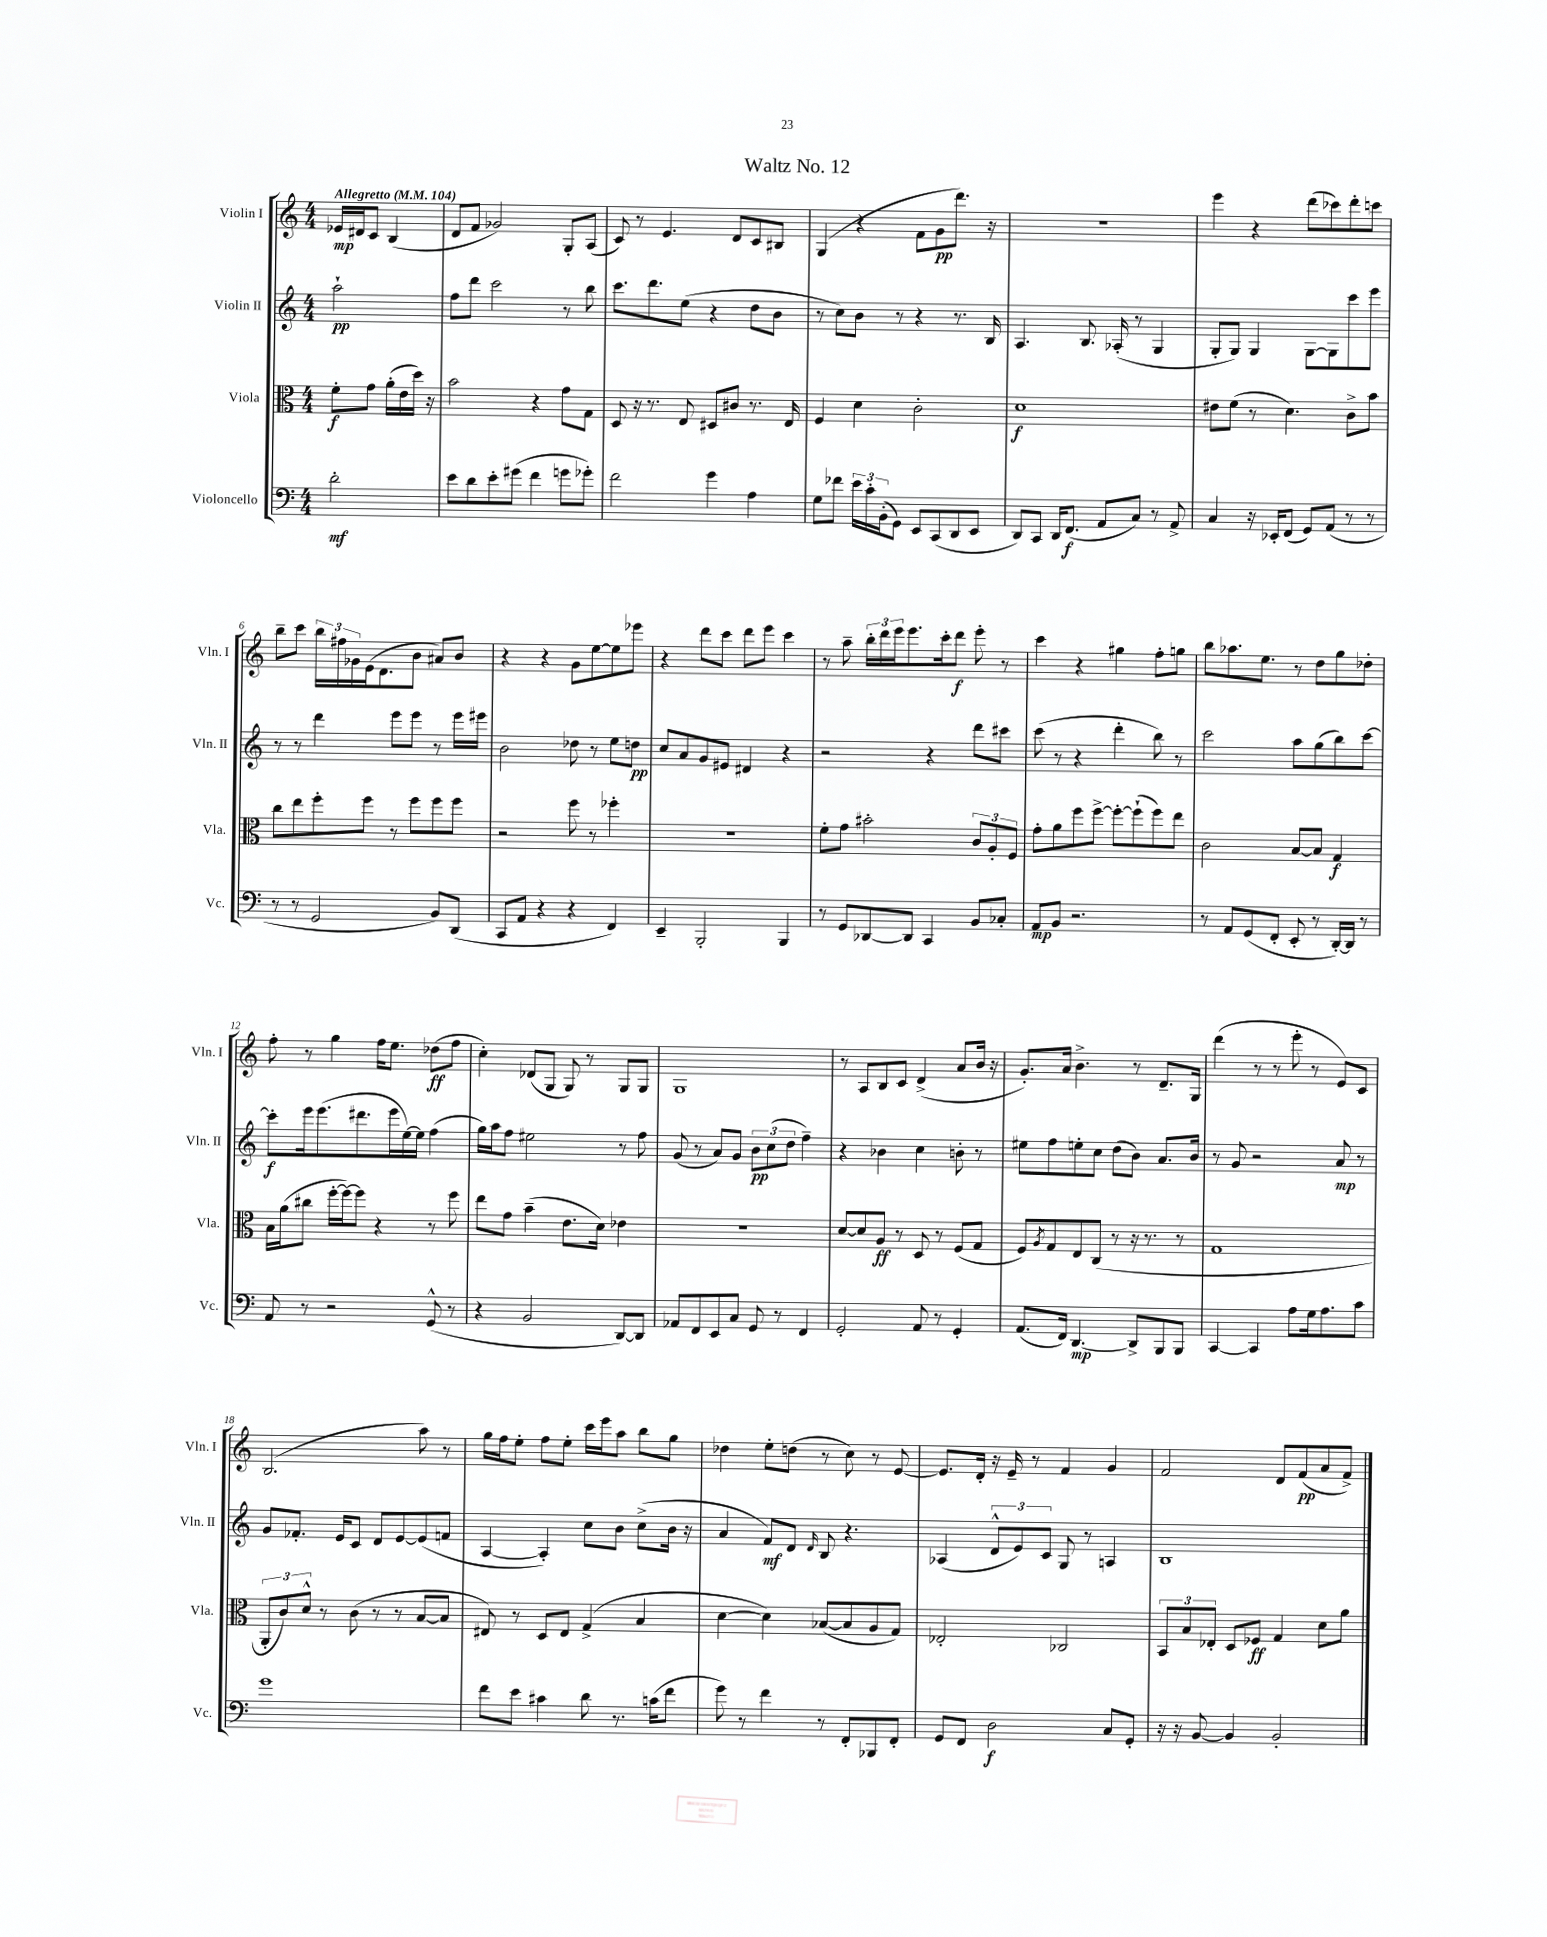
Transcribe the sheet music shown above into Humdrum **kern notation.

**kern	**kern	**kern	**kern
*staff4	*staff3	*staff2	*staff1
*clefF4	*clefC3	*clefG2	*clefG2
*k[]	*k[]	*k[]	*k[]
*M4/4	*M4/4	*M4/4	*M4/4
*MM104	*MM104	*MM104	*MM104
2d'\	8f'\L	2aa`\	16e-/LL
.	.	.	16d#/J
.	8g\J	.	8c/J
.	(16a'\LL	.	(4B/
.	16e\	.	.
.	16dd\JJ)	.	.
.	16r	.	.
=	=	=	=
8e\L	2b\	8ff\L	8d/L
8d\	.	8ddd\J	8f/J
8e'\	.	2ccc\	2g-/)
(8g#\J	.	.	.
4f\	4r	.	.
8g\L	8g\L	8r	8G'/L
8g-'\J)	8G\J	8bb\	(8A/J
=	=	=	=
2f\	8D/	8.ccc\L	8c/)
.	16r	.	8r
.	8.r	8.ddd\	.
.	.	.	4.e/
.	8E/	(8ee\J	.
4g\	8D#/L	4r	.
.	8c#/J	.	8d/L
4A\	8.r	8dd\L	8c/
.	.	8b\J	8B#/J
.	16E/	.	.
=	=	=	=
8G\L	4F/	8r	(4G/
8f-\J	.	8cc\L)	.
24e\LL	4d\	8b\J	4r
24c'\	.	.	.
(24BB'\J	.	.	.
8GG\J)	.	8r	.
8EE/L	2c'\	4r	8f\L
(8CC/	.	.	8g\
8DD/	.	8.r	8.ddd\J)
8EE/J	.	.	.
.	.	16B/	16r
=	=	=	=
8DD/L)	1d	4.A/	1r
8CC/J	.	.	.
16DD/LK	.	.	.
(8.FF/J	.	.	.
.	.	8.B/	.
8AA/L	.	.	.
.	.	(16A-'/	.
8C/J)	.	8r	.
8r	.	4G/	.
8AA^/	.	.	.
=	=	=	=
4C/	8e#\L	8G'/L	4eee\
.	(8f\J	8G/J)	.
16r	8r	4G/	4r
16EE-'/LK	.	.	.
(8FF/J	4.d\)	.	.
8GG/L)	.	[8G\L	(8ddd\L
(8AA/J	.	8G\]	8ccc-\)
8r	8c^\L	8ccc\	8ddd'\
8r	8b\J	8eee\J	8ccc\J
=	=	=	=
8r	8cc\L	8r	8bb~\L
8r	8ee\	8r	8ccc\J
2GG/	8ff'\	4ddd\	24bb\LL
.	.	.	24ff#\
.	.	.	24g-\
.	8ff\J	.	(16e\J
.	.	.	8.d\
.	8r	8eee\L	.
.	8ff\L	8eee\J	8b\J
8BB/L)	8ff\	8r	8a#/L)
(8DD/J	8ff\J	16eee\LL	8b/J
.	.	16eee#\JJ	.
=	=	=	=
8CC/L	2r	2b\	4r
8AA/J	.	.	.
4r	.	.	4r
4r	8ff\	8dd-\	8g\L
.	8r	8r	[8ee\
4FF/)	4ff-'\	8ee\L	8ee\]
.	.	8dd\J	8eee-\J
=	=	=	=
4EE~/	1r	8cc/L	4r
.	.	8a/	.
2BBB'/	.	8g/	8ddd\L
.	.	8e#/J	8ccc\J
.	.	4d#/	8ddd\L
.	.	.	8eee\J
4BBB/	.	4r	4ccc\
=	=	=	=
8r	8f'\L	2r	8r
8GG/L	8g\J	.	8aa~\
[8DD-/	2b#'\	.	24bb'\LL
.	.	.	24ddd\
.	.	.	24eee\J
8DD-/]J	.	.	8.eee\
4CC/	.	4r	.
.	.	.	16ccc'\k
.	.	.	8ddd\J
8BB/L	12c/L	8ddd\L	8eee'\
.	12A'/	.	.
8C-'/J	.	8ccc#\J	8r
.	12F/J	.	.
=	=	=	=
8AA/L	8g'\L	(8ccc\	4ccc\
8BB/J	8a\	8r	.
2.r	8ff\	4r	4r
.	[8ff^\J	.	.
.	8ff'\_L	4ddd'\	4gg#\
.	(8ff`\]	.	.
.	8ff\)	8bb\)	8ff'\L
.	8ee\J	8r	8gg\J
=	=	=	=
8r	2c\	2ccc\	8bb\L
8AA/L	.	.	8.aa-\
(8GG/	.	.	.
.	.	.	8.ee\J
8FF'/J	.	.	.
8EE'/	[8B/L	8aa\L	8r
8r	8B/]J	(8gg\	8dd\L
[16DD'/LL)	4G/	8bb\)	8gg\
16DD/]JJ	.	.	.
8r	.	[8ccc\J	8dd-'\J
=	=	=	=
8AA/	16B\LL	8ccc'\]L	8ff'\
.	(16a\J	.	.
8r	8cc#\J	16eee\k	8r
.	.	(8.eee\	.
2r	[16ff'\LL	.	4gg\
.	16ff\_J)	.	.
.	8ff\]J	8.ddd#\	.
.	4r	.	16ff\LK
.	.	16eee\L	8.ee\J
.	.	[16ee\)	.
.	.	16ee\]JJ	.
(8GG^^/	8r	(4ff\	(8dd-\L
8r	8ff\	.	8ff\J
=	=	=	=
4r	8ee\L	16gg\LL)	4cc'\)
.	.	16aa\J	.
.	8g\J	8ff\J	.
2BB/	(4b~\	2ee#\	(8d-/L
.	.	.	8G/J
.	8.e\L	.	8G/)
.	.	.	8r
.	16d\Jk)	.	.
[8DD/L)	4e-\	8r	8G/L
8DD/]J	.	8ff\	8G/J
=	=	=	=
8AA-/L	1r	(8g/	1G
8FF/	.	8r	.
8EE/	.	8a/L)	.
8C/J	.	8g/J	.
8GG/	.	12b\L	.
.	.	(12cc\	.
8r	.	.	.
.	.	12dd\J	.
4FF/	.	4ff~\)	.
=	=	=	=
2GG'/	[8d/L	4r	8r
.	8d/]	.	8A/L
.	8A/J	4b-\	8B/
.	8r	.	8c/J
8AA/	8D/	4cc\	(4d^/
8r	8r	.	.
4GG'/	(8F/L	8b'\	8a/L
.	8G/J	8r	16b/Jk
.	.	.	16r
=	=	=	=
(8.AA/L	8F/L)	8ee#\L	8.g'/L)
.	8qA/	.	.
.	8G/	8ff\	.
16FF/Jk)	.	.	16a/Jk
[4.DD/	8E/	8ee'\	4.b^\
.	(8C/J	8cc\J	.
.	8r	(8dd\L	.
8DD^/]L	16r	8b\J)	8r
.	8.r	.	.
8BBB/	.	8.a/L	8.d~/L
8BBB/J	8r	.	.
.	.	16b/Jk	16G/Jk
=	=	=	=
[4CC/	1G	8r	(4ddd\
.	.	8g/	.
4CC/]	.	2r	8r
.	.	.	8r
8A\L	.	.	8eee'\
16G\k	.	.	8r
8.A\	.	.	.
.	.	8a/	8e/L)
8c\J	.	8r	8c/J
=	=	=	=
1g	12AA'/L	8g/L	(2.B/
.	12c/)	.	.
.	.	8.f-'/J	.
.	12d^^/J	.	.
.	8r	.	.
.	.	16e/LK	.
.	(8c\	8c/J	.
.	8r	8d/L	.
.	8r	[8e/	.
.	[8B/L	(8e/]	8aa\)
.	8B/]J	8f/J	8r
=	=	=	=
8f\L	8E#/)	[4A/	16gg\LL
.	.	.	16ff\J
8e\J	8r	.	8ee'\J
4c#\	8D/L	4A'/])	8ff\L
.	8E#/J	.	8ee'\J
8d\	(4G^/	8cc\L	16ccc\LL
.	.	.	16eee\J
8.r	.	8b\J	8aa\J
.	4B/	(8cc^\L	8bb\L
(16c\LK	.	.	.
8f\J	.	16b\Jk	8gg\J
.	.	16r	.
=	=	=	=
8g\)	[4d\	4a/	4dd-\
8r	.	.	.
4f\	4d\])	8f/L)	8ee'\L
.	.	8d/J	(8dd\J
.	.	16qqd/	.
8r	([8B-/L	8B/	8r
8FF'/L	8B-/]	4.r	8cc\)
8BBB-/	8A/	.	8r
8FF'/J	8G/J)	.	[8e/
=	=	=	=
8GG/L	2E-'/	(4A-/	8.e/]L
8FF/J	.	.	.
.	.	.	16d'/Jk
2D\	.	12d^^/L	16r
.	.	.	16e~/
.	.	12e/)	.
.	.	.	8r
.	.	12c/J	.
.	2C-/	8G/	4f/
.	.	8r	.
8C/L	.	4A/	4g/
8GG'/J	.	.	.
=	=	=	=
16r	12BB/L	1B	2f/
16r	.	.	.
.	12B/	.	.
[8BB/	.	.	.
.	12E-'/J	.	.
4BB/]	8D/L	.	.
.	8F-/J	.	.
2BB'/	4G/	.	8d/L
.	.	.	(8f/
.	8d\L	.	8a/
.	8a\J	.	8f^/J)
==	==	==	==
*-	*-	*-	*-
